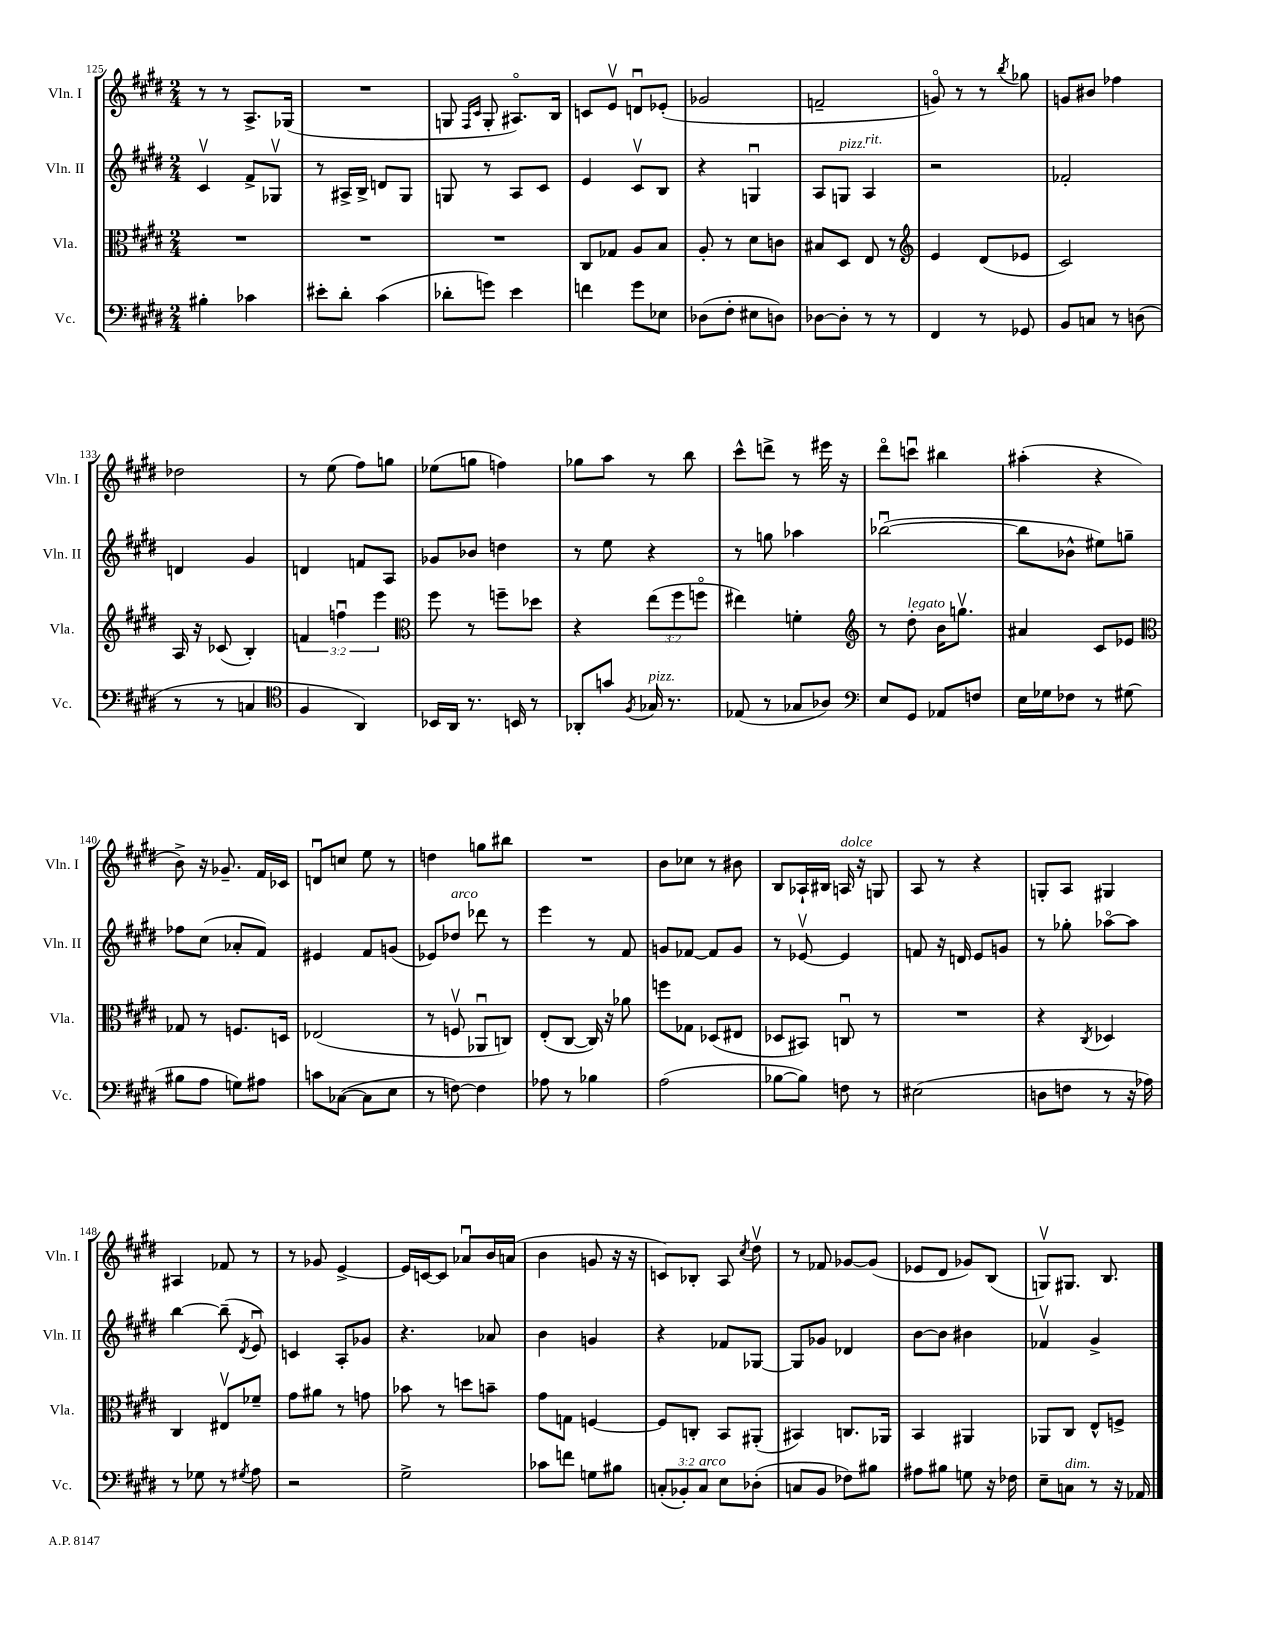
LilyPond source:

<<
\new StaffGroup <<
\new Staff = "s0" \with { instrumentName = "Vln. I" shortInstrumentName = "Vln. I" } {
    \clef treble \key e \major \numericTimeSignature \time 2/4
    \autoBeamOff r8 r8 a8.[-> ges16]( |
    R2 |
    g8 \grace { fis16[ cis'16] } g8-. ais8.[\flageolet) b16] |
    c'8[ e'8]\upbow d'8[\downbow ees'8]-.( |
    ges'2 |
    f'2-- |
    g'8\flageolet) r8 r8 \acciaccatura { b''8 } ges''8 |
    g'8[ bis'8] fes''4 |
    des''2 |
    r8 e''8( fis''8[) g''8] |
    ees''8[( g''8] f''4) |
    ges''8[ a''8] r8 b''8 |
    cis'''8[-^ d'''8]-> r8 eis'''16 r16 |
    dis'''8[\flageolet c'''8]\downbow bis''4 |
    ais''4-.( r4 |
    b'8->) r16 ges'8.-- fis'16[ ces'16] |
    d'8[\downbow c''8] e''8 r8 |
    d''4 g''8[ bis''8] |
    R2 |
    b'8[ ces''8] r8 bis'8 |
    b8[ aes16-! bis16] a16^\markup { \italic "dolce" } r16 g8 |
    a8 r8 r4 |
    g8[-. a8] gis4 |
    ais4 fes'8 r8 |
    r8 ges'8 e'4~-> |
    e'16[ c'16~ c'8] aes'8[\downbow b'16 a'16]( |
    b'4 g'8 r16 r16 |
    c'8[) bes8]-. a8 \acciaccatura { cis''8 } dis''8\upbow |
    r8 fes'8 ges'8[~ ges'8]( |
    ees'8[ dis'8] ges'8[) b8]( |
    g8[\upbow) gis8.] b8. \bar "|." |
}
\new Staff = "s1" \with { instrumentName = "Vln. II" shortInstrumentName = "Vln. II" } {
    \clef treble \key e \major \numericTimeSignature \time 2/4
    \autoBeamOff cis'4\upbow fis'8[-> ges8]\upbow |
    r8 ais16[-> b16]-> d'8[ gis8] |
    g8 r8 a8[ cis'8] |
    e'4 cis'8[\upbow b8] |
    r4 g4\downbow |
    a8[ g8]^\markup { \italic "pizz." } a4^\markup { \italic "rit." } |
    r2 |
    fes'2-. |
    d'4 gis'4 |
    d'4 f'8[ a8] |
    ges'8[ bes'8] d''4 |
    r8 e''8 r4 |
    r8 g''8 aes''4 |
    bes''2~\downbow( |
    bes''8[ bes'8]-^ eis''8[) g''8]-- |
    fes''8[ cis''8]( aes'8[-. fis'8]) |
    eis'4 fis'8[ g'8]( |
    ees'8[) des''8]^\markup { \italic "arco" } des'''8 r8 |
    e'''4 r8 fis'8 |
    g'8[ fes'8]~ fes'8[ g'8] |
    r8 ees'8~\upbow ees'4 |
    f'8 r16 d'16 e'8[ g'8] |
    r8 ges''8-. aes''8[~\flageolet aes''8] |
    b''4~ b''8--( \acciaccatura { dis'8 } e'8\downbow) |
    c'4 a8[-. ges'8] |
    r4. aes'8 |
    b'4 g'4 |
    r4 fes'8[ ges8]~ |
    ges8[ ges'8] des'4 |
    b'8[~ b'8] bis'4 |
    fes'4\upbow gis'4-> \bar "|." |
}
\new Staff = "s2" \with { instrumentName = "Vla." shortInstrumentName = "Vla." } {
    \clef alto \key e \major \numericTimeSignature \time 2/4 \override Staff.TupletNumber.text = #tuplet-number::calc-fraction-text
    \autoBeamOff R2 |
    R2 |
    R2 |
    cis8[ ges8] a8[ b8] |
    a8-. r8 dis'8[ c'8] |
    bis8[ dis8] e8 r8 |
    \clef treble e'4 dis'8[( ees'8] |
    cis'2) |
    a16 r16 ces'8( b4-.) |
    \tuplet 3/2 { f'4 f''4\downbow e'''4 } |
    \clef alto fis''8 r8 f''8[-- des''8] |
    r4 \tuplet 3/2 { e''8[( fis''8 f''8]\flageolet } |
    eis''4) f'4-. |
    \clef treble r8 dis''8-.^\markup { \italic "legato" } b'16[ g''8.]\upbow |
    ais'4 cis'8[ ees'8] |
    \clef alto ges8 r8 f8.[ d16] |
    ees2( |
    r8 f8\upbow aes,8[\downbow c8]) |
    e8[-.( cis8]~ cis16) r16 aes'8 |
    f''8[ ges8] des8[( eis8] |
    des8[ bis,8]) c8\downbow r8 |
    R2 |
    r4 \acciaccatura { cis8 } des4 |
    cis4 eis8[\upbow fes'8]-- |
    gis'8[ ais'8] r8 g'8 |
    bes'8 r8 d''8[ b'8]-- |
    gis'8[ g8] f4~ |
    f8[ c8]-. b,8[ ais,8]-.( |
    bis,4) c8.[ aes,16] |
    b,4 ais,4 |
    aes,8[ cis8] e8[-^ f8]-> \bar "|." |
}
\new Staff = "s3" \with { instrumentName = "Vc." shortInstrumentName = "Vc." } {
    \clef bass \key e \major \numericTimeSignature \time 2/4 \override Staff.TupletNumber.text = #tuplet-number::calc-fraction-text
    \autoBeamOff bis4-. ces'4 |
    eis'8[-. dis'8]-. cis'4( |
    des'8[-. g'8]) e'4 |
    f'4 gis'8[ ees8] |
    des8[( fis8]-. eis8[ d8]) |
    des8[~ des8]-. r8 r8 |
    fis,4 r8 ges,8 |
    b,8[ c8] r8 d8( |
    r8 r8 c4 |
    \clef tenor fis4 a,4) |
    bes,16[ a,16] r8. b,16 r8 |
    aes,8[-. g'8] \acciaccatura { fis8 } ges16^\markup { \italic "pizz." } r8. |
    ees8( r8 ges8[ aes8]) |
    \clef bass e8[ gis,8] aes,8[ f8] |
    e16[ ges16 fes8] r8 gis8( |
    bis8[ a8] g8[) ais8] |
    c'8[ ces8]~( ces8[ e8] |
    r8 f8~) f4 |
    aes8 r8 bes4 |
    a2( |
    bes8[~ bes8]) f8 r8 |
    eis2( |
    d8[ f8] r8 r16 aes16) |
    r8 ges8 r8 \acciaccatura { gis8 } a8 |
    r2 |
    gis2-> |
    ces'8[ f'8] g8[ bis8] |
    \tuplet 3/2 { c8[-.( bes,8-.) c8]^\markup { \italic "arco" } } e8[ des8]-.( |
    c8[ b,8] fes8[) bis8] |
    ais8[ bis8] g8 r16 fes16 |
    e8[-- c8]^\markup { \italic "dim." } r8 r16 aes,16 \bar "|." |
}
>>
>>
\layout { \context { \Score currentBarNumber = #125 } }
